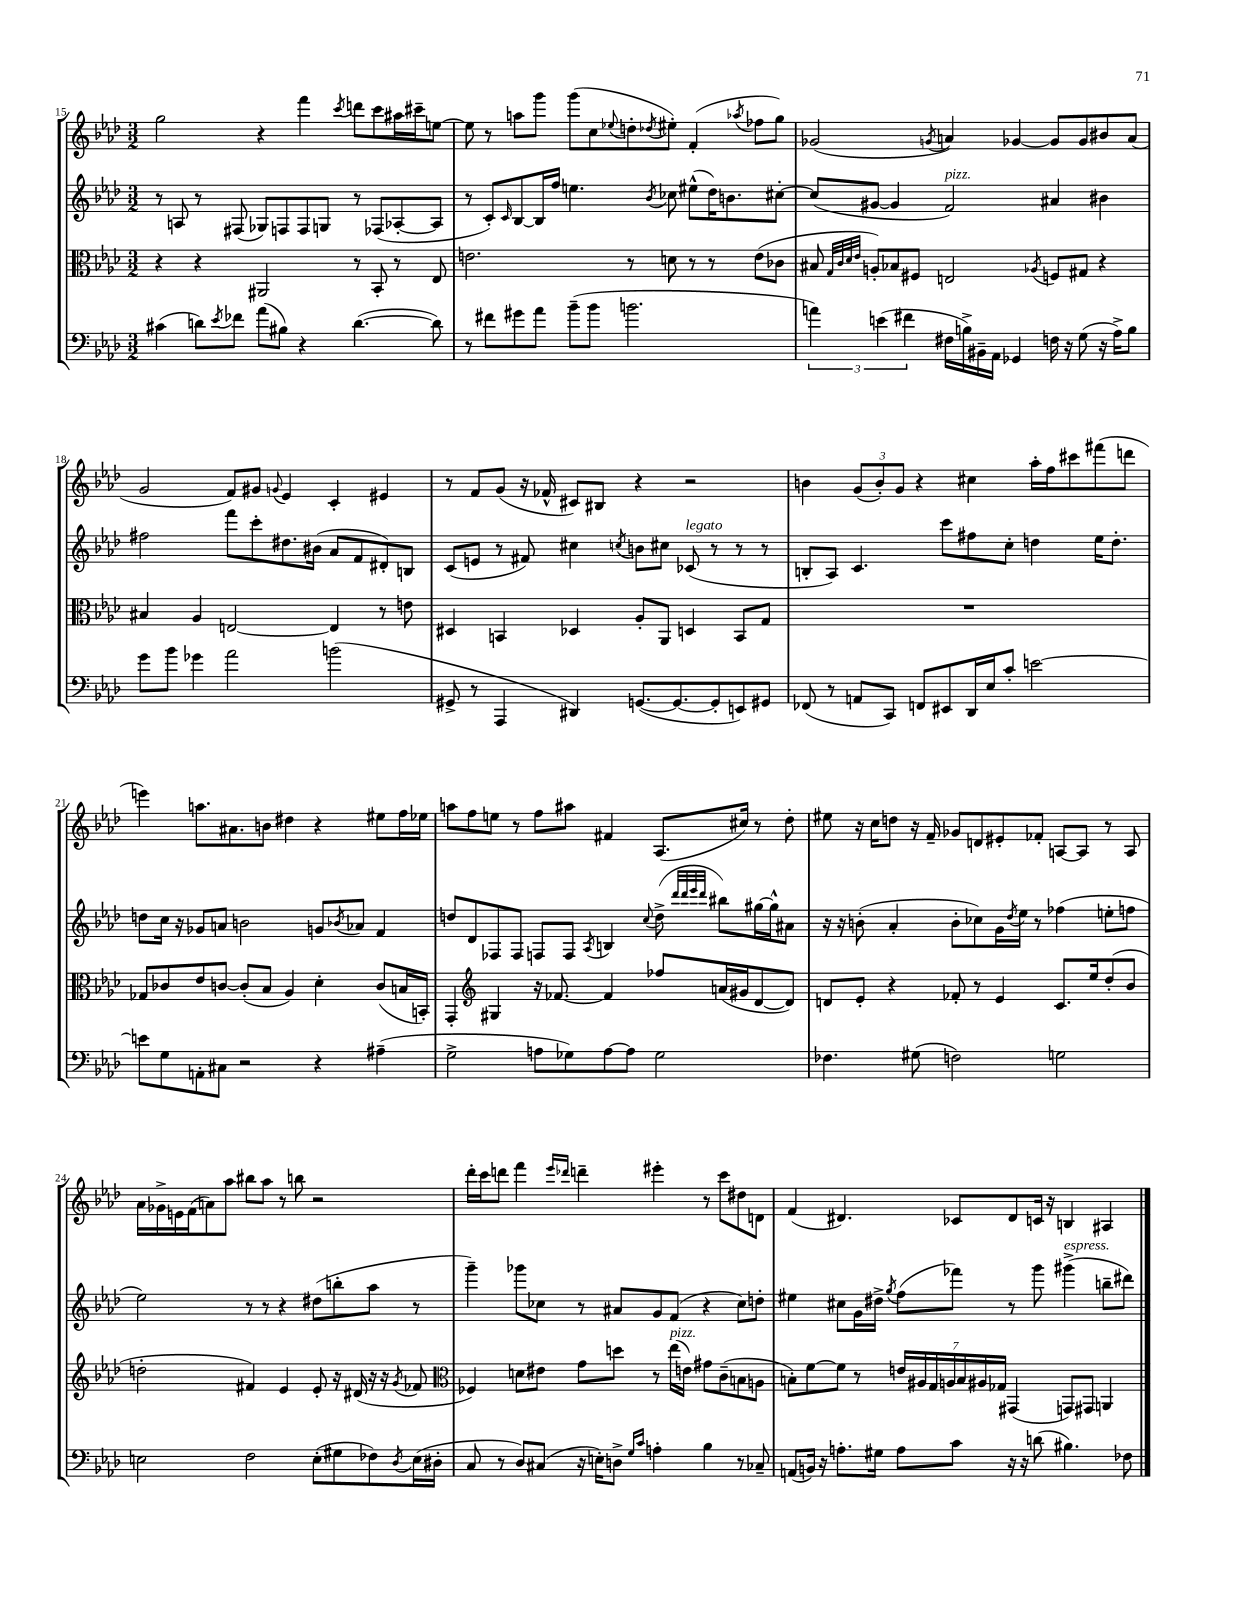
<<
\new StaffGroup <<
\new Staff = "s0" {
    \clef treble \key aes \major \numericTimeSignature \time 3/2
    g''2 r4 f'''4 \acciaccatura { c'''8 } d'''8 c'''8 ais''16 cis'''16-- e''8~ |
    e''8 r8 a''8 g'''8 g'''8( c''8 \appoggiatura { ees''8 } d''8-. \acciaccatura { des''8 } eis''8-.) f'4-.( \acciaccatura { aes''8 } fes''8 g''8) |
    ges'2( \acciaccatura { g'8 } a'4) ges'4~ ges'8 ges'8 bis'8 a'8( |
    g'2 f'8) gis'8 \appoggiatura { g'8 } ees'4 c'4-. eis'4 |
    r8 f'8 g'8( r16 fes'16-^ cis'8) bis8 r4 r2 |
    b'4 \tuplet 3/2 { g'8( b'8-.) g'8 } r4 cis''4 aes''16-. f''16 cis'''8 fis'''8( d'''8 |
    e'''4) a''8. ais'8. b'8 dis''4 r4 eis''8 f''16 ees''16 |
    a''8 f''8 e''8 r8 f''8 ais''8 fis'4 aes8.( cis''16) r8 des''8-. |
    eis''8 r16 c''16 d''8 r16 f'16-- ges'8 d'8 eis'8-. fes'8-. a8~ a8 r8 a8 |
    aes'16 ges'16-> e'16 f'16( a'8) aes''8 bis''8 aes''8 r8 b''8 r2 |
    des'''16-. c'''16 d'''8 f'''4 \grace { ees'''16 des'''16 } d'''4-- eis'''4-. r8 c'''8 dis''8 d'8 |
    f'4( dis'4.) ces'8 dis'8 c'16 r16 b4 ais4 \bar "|." |
}
\new Staff = "s1" {
    \clef treble \key aes \major \numericTimeSignature \time 3/2
    r8 a8 r8 fis8( ges8) f8 f8 g8 r8 fes8( aes8~-. aes8 |
    r8 c'8-.) \grace { c'16 } bes8~ bes16 f''16 e''4. \acciaccatura { bes'8 } ces''8 eis''8-^( des''16) b'8. cis''8~-. |
    cis''8( gis'8~ gis'4 f'2^\markup { \italic "pizz." }) ais'4 bis'4 |
    fis''2 f'''8 c'''8-. dis''8. bis'16( aes'8 f'8 dis'8-.) b8 |
    c'8( e'8 r8 fis'8) cis''4 \acciaccatura { c''8 } b'8 cis''8 ces'8^\markup { \italic "legato" }( r8 r8 r8 |
    b8-. aes8) c'4. c'''8 fis''8 c''8-. d''4 ees''16 d''8.-. |
    d''8 c''16 r16 ges'8 a'8 b'2 g'8 \acciaccatura { bes'8 } aes'8 f'4 |
    d''8 des'8 fes8 fes8 f8 f8 \acciaccatura { aes8 } b4 \appoggiatura { c''8 } d''8->( \grace { des'''32 des'''32 ees'''32 des'''32 } bis''8) gis''16~ gis''16-^ ais'8 |
    r16 r16 b'8-.( aes'4-. b'8-. ces''8) g'16 \acciaccatura { des''8 } ees''16 r8 fes''4( e''8-. f''8 |
    ees''2) r8 r8 r4 dis''8( b''8-. aes''8 r8 |
    g'''4--) ges'''8 ces''8 r8 ais'8 g'8 f'8( r4 ces''8) d''8-. |
    eis''4 cis''8 g'16 dis''16-> \acciaccatura { g''8 } f''8( fes'''8) r8 g'''8 gis'''4->^\markup { \italic "espress." }( b''8-- dis'''8) \bar "|." |
}
\new Staff = "s2" {
    \clef alto \key aes \major \numericTimeSignature \time 3/2
    r4 r4 ais,2 r8 bes,8-. r8 ees8 |
    e'2. r8 d'8 r8 r8 e'8( ces'8 |
    bis8 \grace { g32 c'32 des'32 ees'32 } a8-.) bes8 fis8 e2 \acciaccatura { aes8 } f8 gis8 r4 |
    bis4 aes4 e2~ e4 r8 e'8 |
    dis4 b,4 des4 aes8-. aes,8 d4 b,8 g8 |
    R1. |
    ges8 ces'8 ees'8 c'8~ c'8-.( bes8 aes4) des'4-. c'8( b16 b,16-.) |
    g,4-. \clef treble gis4 r16 fes'8.~ fes'4 fes''8 a'16( gis'16 des'8~ des'8) |
    d'8 ees'8-. r4 fes'8-. r8 ees'4 c'8. ees''16 des''8-.( bes'8 |
    d''2-. fis'4) ees'4 ees'8-. r16 dis'16( r16 r16 \acciaccatura { g'8 } fes'8 |
    \clef alto fes4) d'8 eis'8 g'8 d''8 r8 ees''16^\markup { \italic "pizz." }( e'16) gis'8 c'8--( b8 a8 |
    b8-.) f'8~ f'8 r8 \tuplet 7/4 { e'16 ais16 g16 a16 b16 ais16 ges16 } gis,4( g,8) gis,8 a,4 \bar "|." |
}
\new Staff = "s3" {
    \clef bass \key aes \major \numericTimeSignature \time 3/2
    cis'4( d'8) \acciaccatura { ees'8 } fes'8 aes'8( bis8) r4 d'4.~( d'8) |
    r8 fis'8 gis'8 aes'8 bes'8--( bes'8 b'2. |
    \tuplet 3/2 { a'4) e'4( fis'4 } fis16 b16->) bis,16-- aes,16 ges,4 f16 r16 g8( r16 aes16->) b8 |
    g'8 bes'8 ges'4 aes'2 b'2( |
    gis,8-> r8 aes,,4 dis,4) g,8.~( g,8.~ g,8-. e,8) gis,8 |
    fes,8( r8 a,8 c,8) f,8 eis,8 des,16 ees16 c'8-. e'2~ |
    e'8 g8 a,8-. cis8 r2 r4 ais4--( |
    g2-> a8 ges8) a8~ a8 ges2 |
    fes4. gis8( f2) g2 |
    e2 f2 e8-.( gis8 fes8) \acciaccatura { des8 } e16( dis16-. |
    c8 r8 des8) cis8( r16 e16-.) d8-> \grace { g16 c'16 } a4-. bes4 r8 ces8-- |
    a,8( b,16) r16 a8.-. gis16 a8 c'8 r16 r16 d'8( bis4.) fes8 \bar "|." |
}
>>
>>
\layout { \context { \Score currentBarNumber = #15 } }
